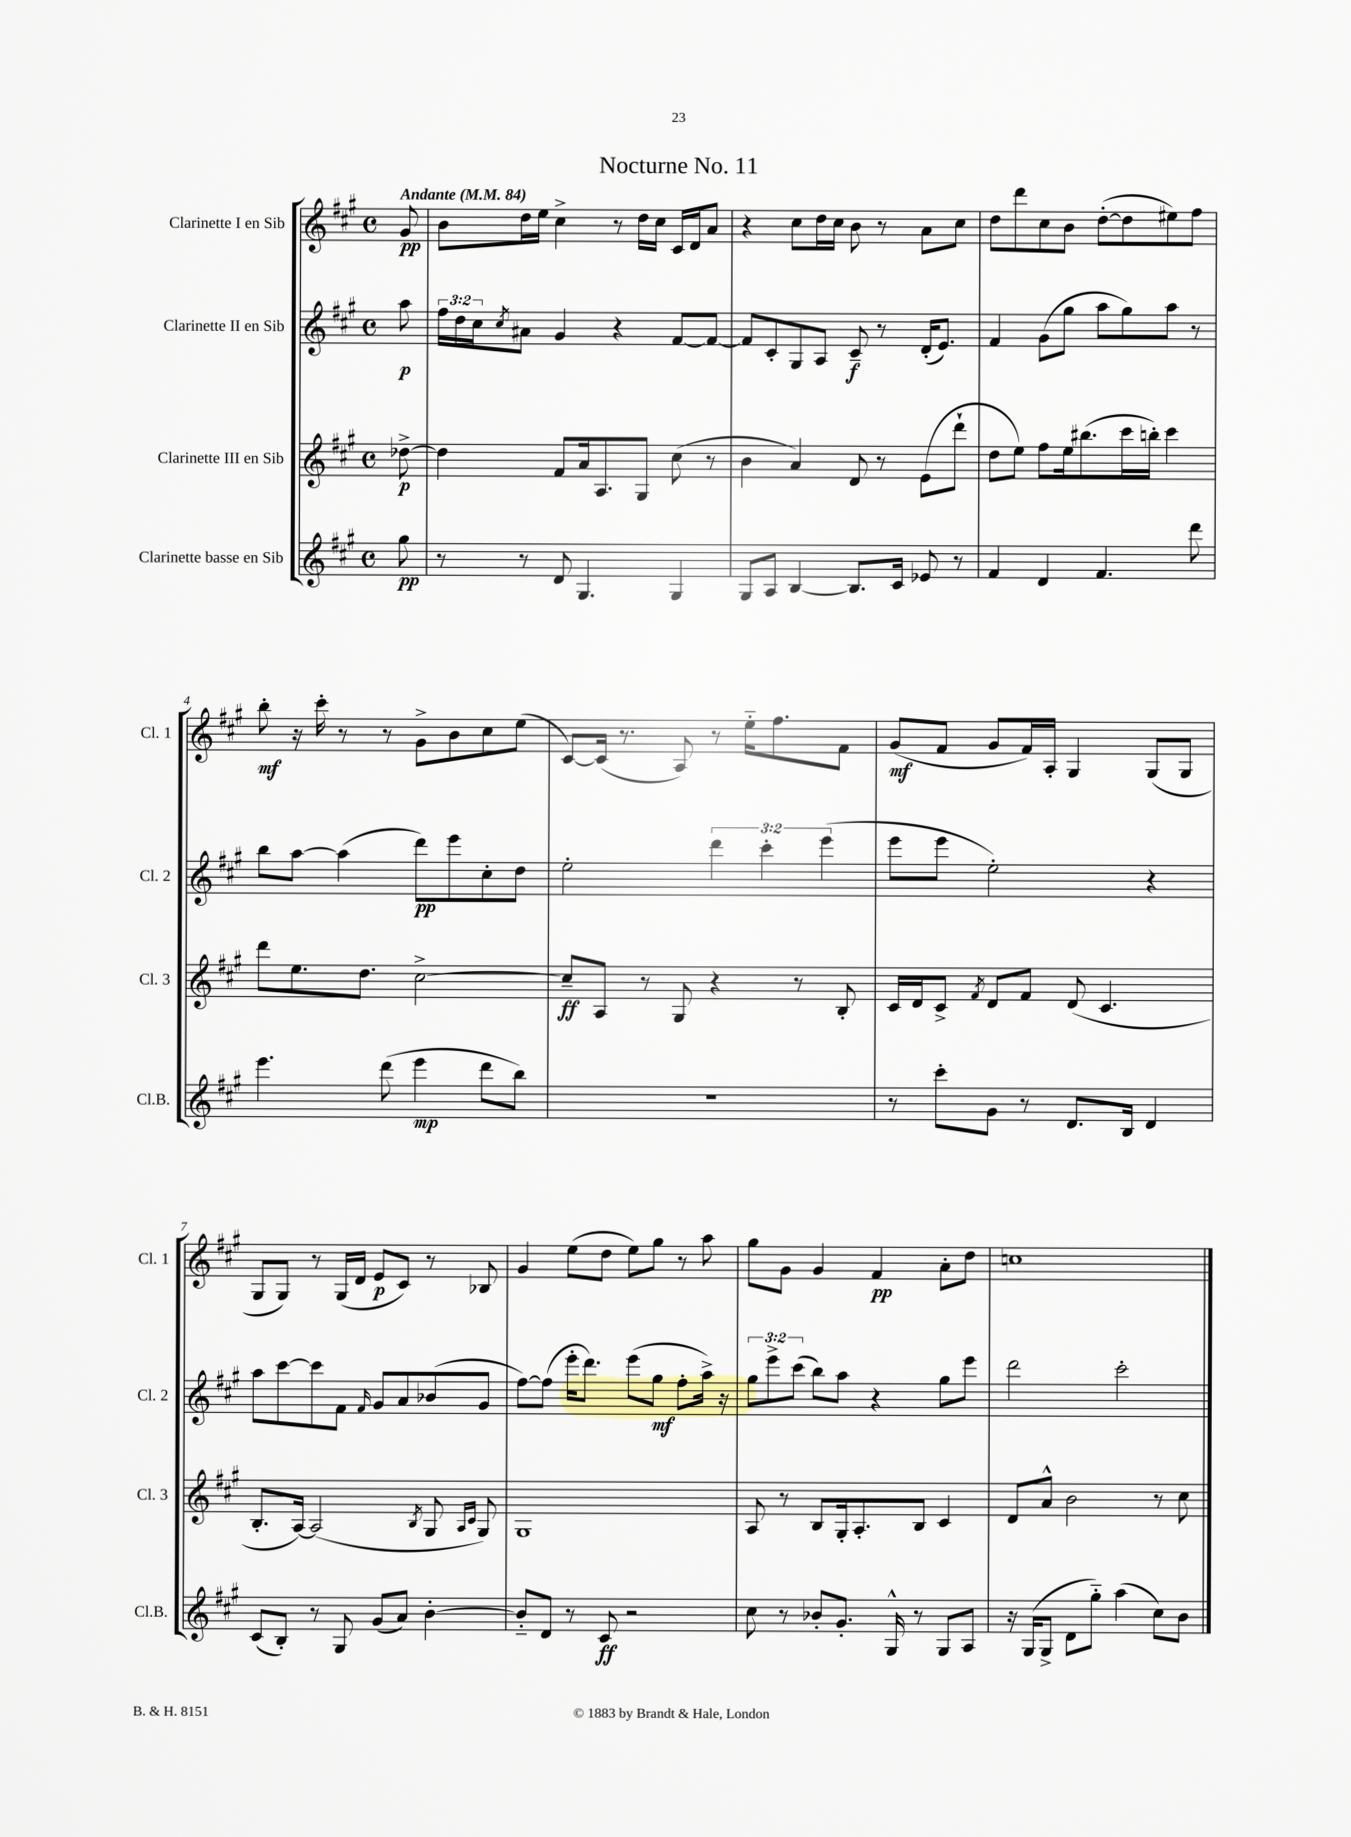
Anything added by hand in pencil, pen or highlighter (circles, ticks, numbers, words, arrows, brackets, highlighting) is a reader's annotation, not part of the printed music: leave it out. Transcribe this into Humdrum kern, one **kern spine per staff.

**kern	**kern	**kern	**kern
*staff4	*staff3	*staff2	*staff1
*clefG2	*clefG2	*clefG2	*clefG2
*k[f#c#g#]	*k[f#c#g#]	*k[f#c#g#]	*k[f#c#g#]
*M4/4	*M4/4	*M4/4	*M4/4
*met(c)	*met(c)	*met(c)	*met(c)
*MM84	*MM84	*MM84	*MM84
8gg#	[8dd-^	8aa	8g#
=	=	=	=
8r	4dd-]	24ff#	8b
.	.	24dd	.
.	.	24cc#	.
.	.	8qcc#	.
8r	.	8a#	16dd
.	.	.	16ee
8d	8f#	4g#	4cc#^
4.G#	16a	.	.
.	8.A	.	.
.	.	4r	8r
.	8G#	.	16dd
.	.	.	16cc#
4G#	(8cc#	[8f#	16c#
.	.	.	16d
.	8r	8f#_	8a
=	=	=	=
8G#	4b	8f#]	4r
8A	.	8c#'	.
[4B	4a)	8G#	8cc#
.	.	8A	16dd
.	.	.	16cc#
8.B]	8d	8c#~	8b
.	8r	8r	8r
16c#	.	.	.
8e-	(8e	(16d'	8a
.	.	8.e)	.
8r	8ddd`	.	8cc#
=	=	=	=
4f#	8dd	4f#	8dd
.	8ee)	.	8ddd
4d	8ff#	(8g#	8cc#
.	16ee	8gg#	8b
.	(8.bb#	.	.
4.f#	.	8aa	([8dd'
.	16ccc#	8gg#)	8dd]
.	16bb')	.	.
.	4ccc#	8aa	8ee#)
8ddd	.	8r	8ff#
=	=	=	=
4.eee	8ddd	8bb	8bb'
.	8.ee	[8aa	16r
.	.	.	16ccc#'
.	.	(4aa]	8r
.	8.dd	.	.
(8ddd	.	.	8r
4eee	[2cc#^	8ddd)	8g#^
.	.	8eee	8b
8ddd	.	8cc#'	8cc#
8bb)	.	8dd	(8ee
=	=	=	=
1r	8cc#~]	2ee'	[8c#)
.	8A	.	(16c#]
.	.	.	8.r
.	8r	.	.
.	8G#	.	8A)
.	4r	6ddd	8r
.	.	.	16ee'~
.	.	6ccc#'	.
.	.	.	8.ff#
.	8r	.	.
.	.	(6eee	.
.	8B'	.	8f#
=	=	=	=
8r	16c#	8eee	(8g#
.	16d	.	.
8ccc#'	8c#^	8eee	8f#
.	8qf#	.	.
8g#	8d	2ee')	8g#
8r	8f#	.	16f#)
.	.	.	16A'
8.d	(8d	.	4G#
.	4.c#	.	.
16B	.	.	.
4d	.	4r	(8G#
.	.	.	8G#
=	=	=	=
(8c#	8.B'	8aa	8G#
8B')	.	[8ccc#	8G#)
.	[16A)	.	.
8r	(2A]	8ccc#]	8r
8G#	.	8f#	(16G#
.	.	.	16d
.	.	16qqf#	.
(8g#	.	8g#	8e
8a)	.	8a	8c#)
.	8qB	.	.
[4b'	8G#	(8b-	8r
.	16qqA	.	.
.	16qqc#	.	.
.	8G#)	8g#	8B-
=	=	=	=
8b'~]	1G#	[8ff#)	4g#
8d	.	(8ff#]	.
8r	.	16eee'	(8ee
.	.	8.ddd)	.
8c#	.	.	8dd
2r	.	(8eee	8ee)
.	.	8gg#	8gg#
.	.	8ff#'	8r
.	.	16aa^)	8aa
.	.	16r	.
=	=	=	=
8cc#	8A	12gg#	8gg#
.	.	12eee^	.
8r	8r	.	8g#
.	.	(12ccc#	.
8b-'	8B	8bb)	4g#
8.g#'	16G#'	8aa	.
.	8.A'	.	.
.	.	4r	4f#
16G#^^	.	.	.
8r	8B	.	.
8G#	4c#	8gg#	8a'
8A	.	8eee	8dd
=	=	=	=
16r	8d	2ddd	1cc
(16G#	.	.	.
8G#^	8a^^	.	.
8d	2b	.	.
8gg#'~)	.	.	.
(4aa	.	2ccc#'	.
8cc#)	8r	.	.
8b	8cc#	.	.
==	==	==	==
*-	*-	*-	*-
